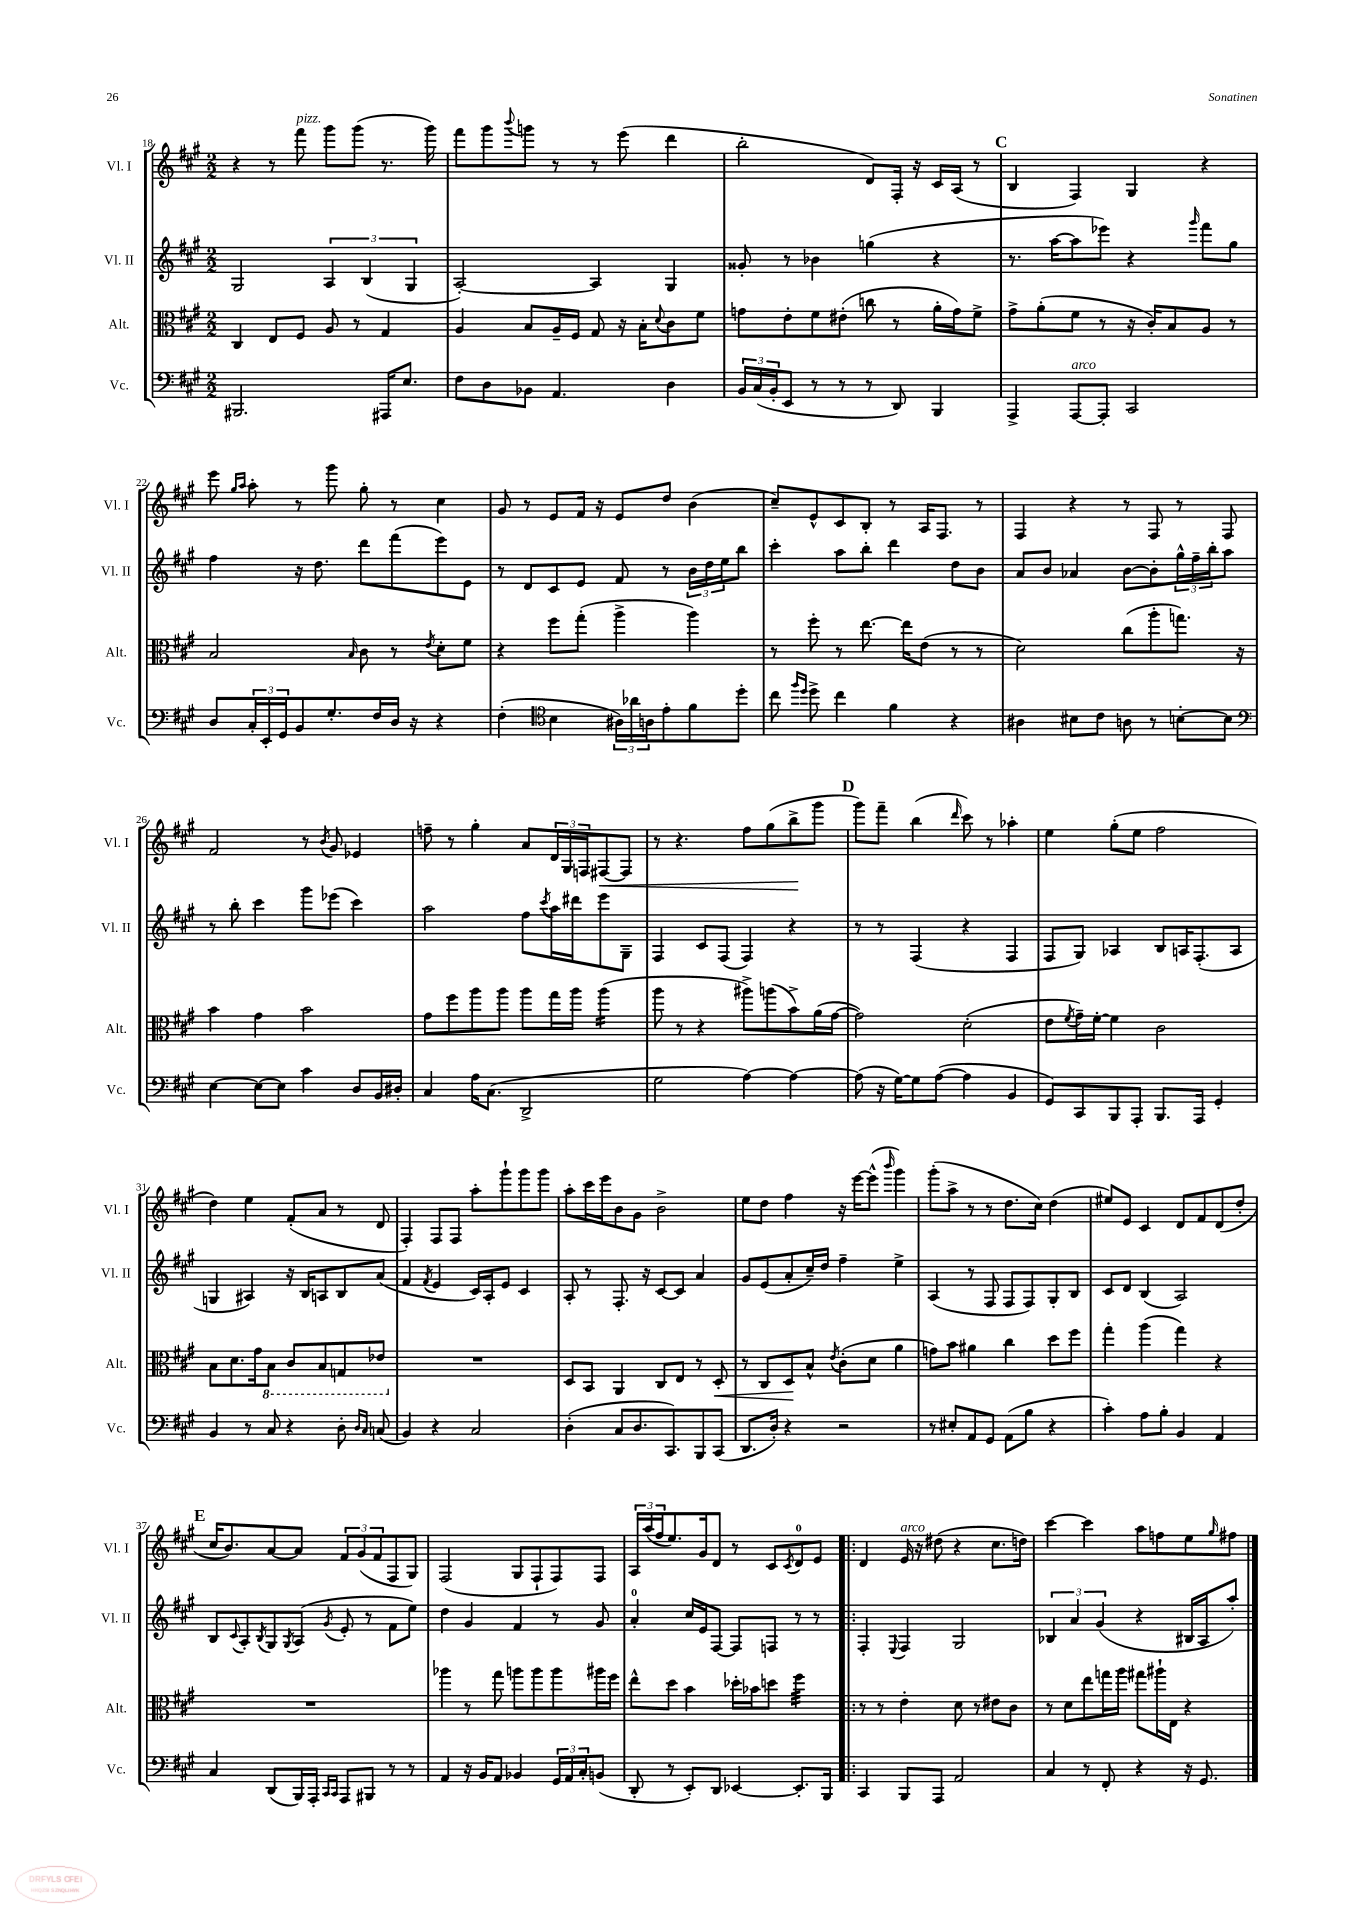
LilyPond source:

<<
\new StaffGroup <<
\new Staff = "s0" \with { instrumentName = "Vl. I" shortInstrumentName = "Vl. I" } {
    \clef treble \key a \major \numericTimeSignature \time 2/2
    r4 r8 fis'''8^\markup { \italic "pizz." } gis'''8 gis'''8( r8. gis'''16) |
    fis'''8 gis'''8 \appoggiatura { b'''8 } g'''8 r8 r8 e'''8( d'''4 |
    b''2-. d'8) fis16-. r16 cis'16 a16( r8 |
    \mark \markup { \bold "C" } b4 fis4) gis4 r4 |
    e'''8 \grace { gis''16 a''16 } a''8-. r8 gis'''8 gis''8-. r8 cis''4 |
    gis'8 r8 e'8 fis'16 r16 e'8 d''8 b'4( |
    cis''8--) e'8-^ cis'8 b8-. r8 a16 fis8. r8 |
    fis4 r4 r8 fis8 r8 fis8 |
    fis'2 r8 \acciaccatura { b'8 } gis'8 ees'4 |
    f''8-- r8 gis''4-. a'8 \tuplet 3/2 { d'16 gis16 f16 } fis8~\< fis8 |
    r8 r4. fis''8 gis''8( b''8->\! gis'''8 |
    \mark \markup { \bold "D" } gis'''8) fis'''8-- b''4( \grace { d'''16 } cis'''8) r8 aes''4-. |
    e''4 gis''8-.( e''8 fis''2 |
    d''4) e''4 fis'8-.( a'8 r8 d'8 |
    fis4-.) fis8 fis8 a''8-. gis'''8-! gis'''8 gis'''8 |
    a''8-. cis'''16 e'''16 b'8 gis'8 b'2-> |
    e''8 d''8 fis''4 r16 e'''16~ e'''8-^( \grace { b'''16 } gis'''4) |
    gis'''8-.( a''8-> r8 r8 d''8. cis''16) d''4( |
    eis''8) e'8 cis'4 d'8 fis'8 d'8( d''8-. |
    \mark \markup { \bold "E" } cis''16 b'8.) a'8~ a'8 \tuplet 3/2 { fis'8 gis'8( fis'8 } fis8 gis8) |
    fis2( gis8 fis8-! fis8) fis8 |
    \tuplet 3/2 { a16 a''16( fis''16 } e''8.) gis'16 d'8 r8 cis'8 \acciaccatura { cis'8 } d'8-0 e'8 |
    \bar ".|:" d'4 e'16^\markup { \italic "arco" } r16 dis''8( r4 cis''8. d''16) |
    cis'''4~ cis'''4 a''8 f''8 e''8 \grace { gis''16 } fis''8 \bar "|." |
}
\new Staff = "s1" \with { instrumentName = "Vl. II" shortInstrumentName = "Vl. II" } {
    \clef treble \key a \major \numericTimeSignature \time 2/2
    gis2 \tuplet 3/2 { a4 b4( gis4 } |
    a2~-.) a4 gis4 |
    gisis'8-. r8 bes'4 g''4( r4 |
    \mark \markup { \bold "C" } r8. a''16~ a''8 ees'''8) r4 \grace { gis'''16 } fis'''8 gis''8 |
    fis''4 r16 d''8. d'''8 fis'''8( e'''8) e'8 |
    r8 d'8 cis'8 e'8 fis'8 r8 \tuplet 3/2 { b'16 d''16 e''16 } b''8 |
    cis'''4-. a''8 b''8-. d'''4 d''8 b'8 |
    a'8 b'8 aes'4 b'8~ b'8-. \tuplet 3/2 { gis''16-^ fis''16-- b''16-. } a''8 |
    r8 b''8-. cis'''4 gis'''8 ees'''8( cis'''4) |
    a''2 fis''8 \acciaccatura { cis'''8 } a''16 dis'''16 e'''8 gis8-- |
    fis4 cis'8 fis8( fis4) r4 |
    \mark \markup { \bold "D" } r8 r8 fis4( r4 fis4 |
    fis8 gis8) aes4 b8 a16 fis8.-.( a8 |
    g4 ais4) r16 b16 a8 b8 a'8( |
    fis'4 \acciaccatura { fis'8 } e'4 cis'16) a16-. e'8 cis'4 |
    a8-. r8 fis8.-. r16 cis'8~ cis'8 a'4 |
    gis'8 e'8( a'8-. cis''16--) d''16 fis''4-- e''4-> |
    a4( r8 fis8 fis8 fis8) gis8-. b8 |
    cis'8 d'8 b4( a2) |
    \mark \markup { \bold "E" } b8 \appoggiatura { cis'8 } a8-. \acciaccatura { b8 } gis8 \acciaccatura { gis8 } a8( \acciaccatura { gis'8 } e'8-. r8 fis'8 e''8) |
    d''4 gis'4 fis'4 r8 gis'8 |
    a'4-0-. cis''16 e'16 fis8~ fis8 f8 r8 r8 |
    \bar ".|:" fis4-. \appoggiatura { e8 } fis4 gis2 |
    \tuplet 3/2 { bes4 a'4 gis'4( } r4 bis16 a16 a''8-.) \bar "|." |
}
\new Staff = "s2" \with { instrumentName = "Alt." shortInstrumentName = "Alt." } {
    \clef alto \key a \major \numericTimeSignature \time 2/2
    cis4 e8 fis8 a8 r8 gis4 |
    a4 b8 a16-- fis16 gis8 r16 b16-. \appoggiatura { d'8 } cis'8 fis'8 |
    g'8 e'8-. fis'8 eis'8-.( c''8 r8 a'16-. g'16) fis'8-> |
    \mark \markup { \bold "C" } gis'8-> a'8-.( fis'8 r8 r16 cis'16-.) b8 a8 r8 |
    b2 \grace { b16 } cis'8 r8 \acciaccatura { e'8 } d'8-. fis'8 |
    r4 fis''8 gis''8-.( a''4-> a''4) |
    r8 fis''8-. r8 e''8.~ e''16 e'8( r8 r8 |
    d'2) cis''8( a''8-. g''8.) r16 |
    b'4 gis'4 b'2 |
    gis'8 fis''8 a''8 a''8 a''8 gis''16 a''16 a''4:16( |
    a''8 r8 r4 ais''8->) a''8( b'8->) a'16( gis'16~ |
    \mark \markup { \bold "D" } gis'2) d'2-.( |
    e'8 \acciaccatura { fis'8 } gis'16--) fis'16~-. fis'4 cis'2 |
    b8 d'8. gis'16 \ottava #-1 b,8 cis8 b,8 g,8 ees8 \ottava #0 |
    R1 |
    d8 b,8 a,4 cis8 e8 r8 d8-.\< |
    r8 cis8 d8\! b8-^ \acciaccatura { e'8 } cis'8-.( d'8 a'4 |
    g'8) b'8 ais'4 cis''4 d''8 fis''8 |
    gis''4-. a''4( gis''4) r4 |
    \mark \markup { \bold "E" } R1 |
    aes''4 r8 gis''8 a''8 a''8 a''8 ais''16 fis''16 |
    e''8-^ d''8 b'4 des''16-. bes'16 d''8 fis''4:32 |
    \bar ".|:" r8 r8 e'4-. d'8 r8 eis'8 cis'8 |
    r8 d'8 e''8 g''16 a''16 gis''8 ais''16-! e16 r4 \bar "|." |
}
\new Staff = "s3" \with { instrumentName = "Vc." shortInstrumentName = "Vc." } {
    \clef bass \key a \major \numericTimeSignature \time 2/2
    bis,,2. ais,,16 e8. |
    fis8 d8 bes,8 a,4. d4 |
    \tuplet 3/2 { b,16 cis16( b,16-. } e,8 r8 r8 r8 d,8) b,,4 |
    \mark \markup { \bold "C" } a,,4-> a,,8~^\markup { \italic "arco" } a,,8-. cis,2 |
    d8 \tuplet 3/2 { cis16-. e,16-. gis,16 } b,8 gis8.-. fis16 d16 r16 r4 |
    fis4-.( \clef tenor b4 \tuplet 3/2 { ais16) aes'16 a16 } e'8-. fis'8 d''8-. |
    cis''8 \grace { fis''16 d''16 } d''8-> cis''4 fis'4 r4 |
    ais4 bis8 cis'8 a8 r8 b8~-. b8 |
    \clef bass e4~ e8~ e8 cis'4 d8 b,16 dis16-. |
    cis4 a16 cis8.( d,2-> |
    gis2 a4~) a4~ |
    \mark \markup { \bold "D" } a8( r16 gis16~) gis8 a8~( a4 b,4 |
    gis,8) cis,8 b,,8 a,,8-. b,,8. a,,16 gis,4-. |
    b,4 r8 cis8 r4 d8-. \grace { d16 cis16 } c8( |
    b,4) r4 cis2 |
    d4-.( cis8 d8. cis,8.) b,,8 cis,8( |
    d,8. d16-.) r4 r2 |
    r8 eis8-. a,8 gis,8 a,8( b8 r4 |
    cis'4-.) a8 b8-. b,4 a,4 |
    \mark \markup { \bold "E" } cis4 d,8( b,,16) a,,16-. \grace { cis,16 cis,16 } a,,8 bis,,8 r8 r8 |
    a,4 r16 b,16 a,8 bes,4 \tuplet 3/2 { gis,16 a,16 cis16-. } b,8( |
    d,8-. r8 e,8-.) d,8 ees,4~ ees,8.-. b,,16 |
    \bar ".|:" cis,4 b,,8 a,,8 a,2 |
    cis4 r8 fis,8-. r4 r16 gis,8. \bar "|." |
}
>>
>>
\layout { \context { \Score currentBarNumber = #18 } }
